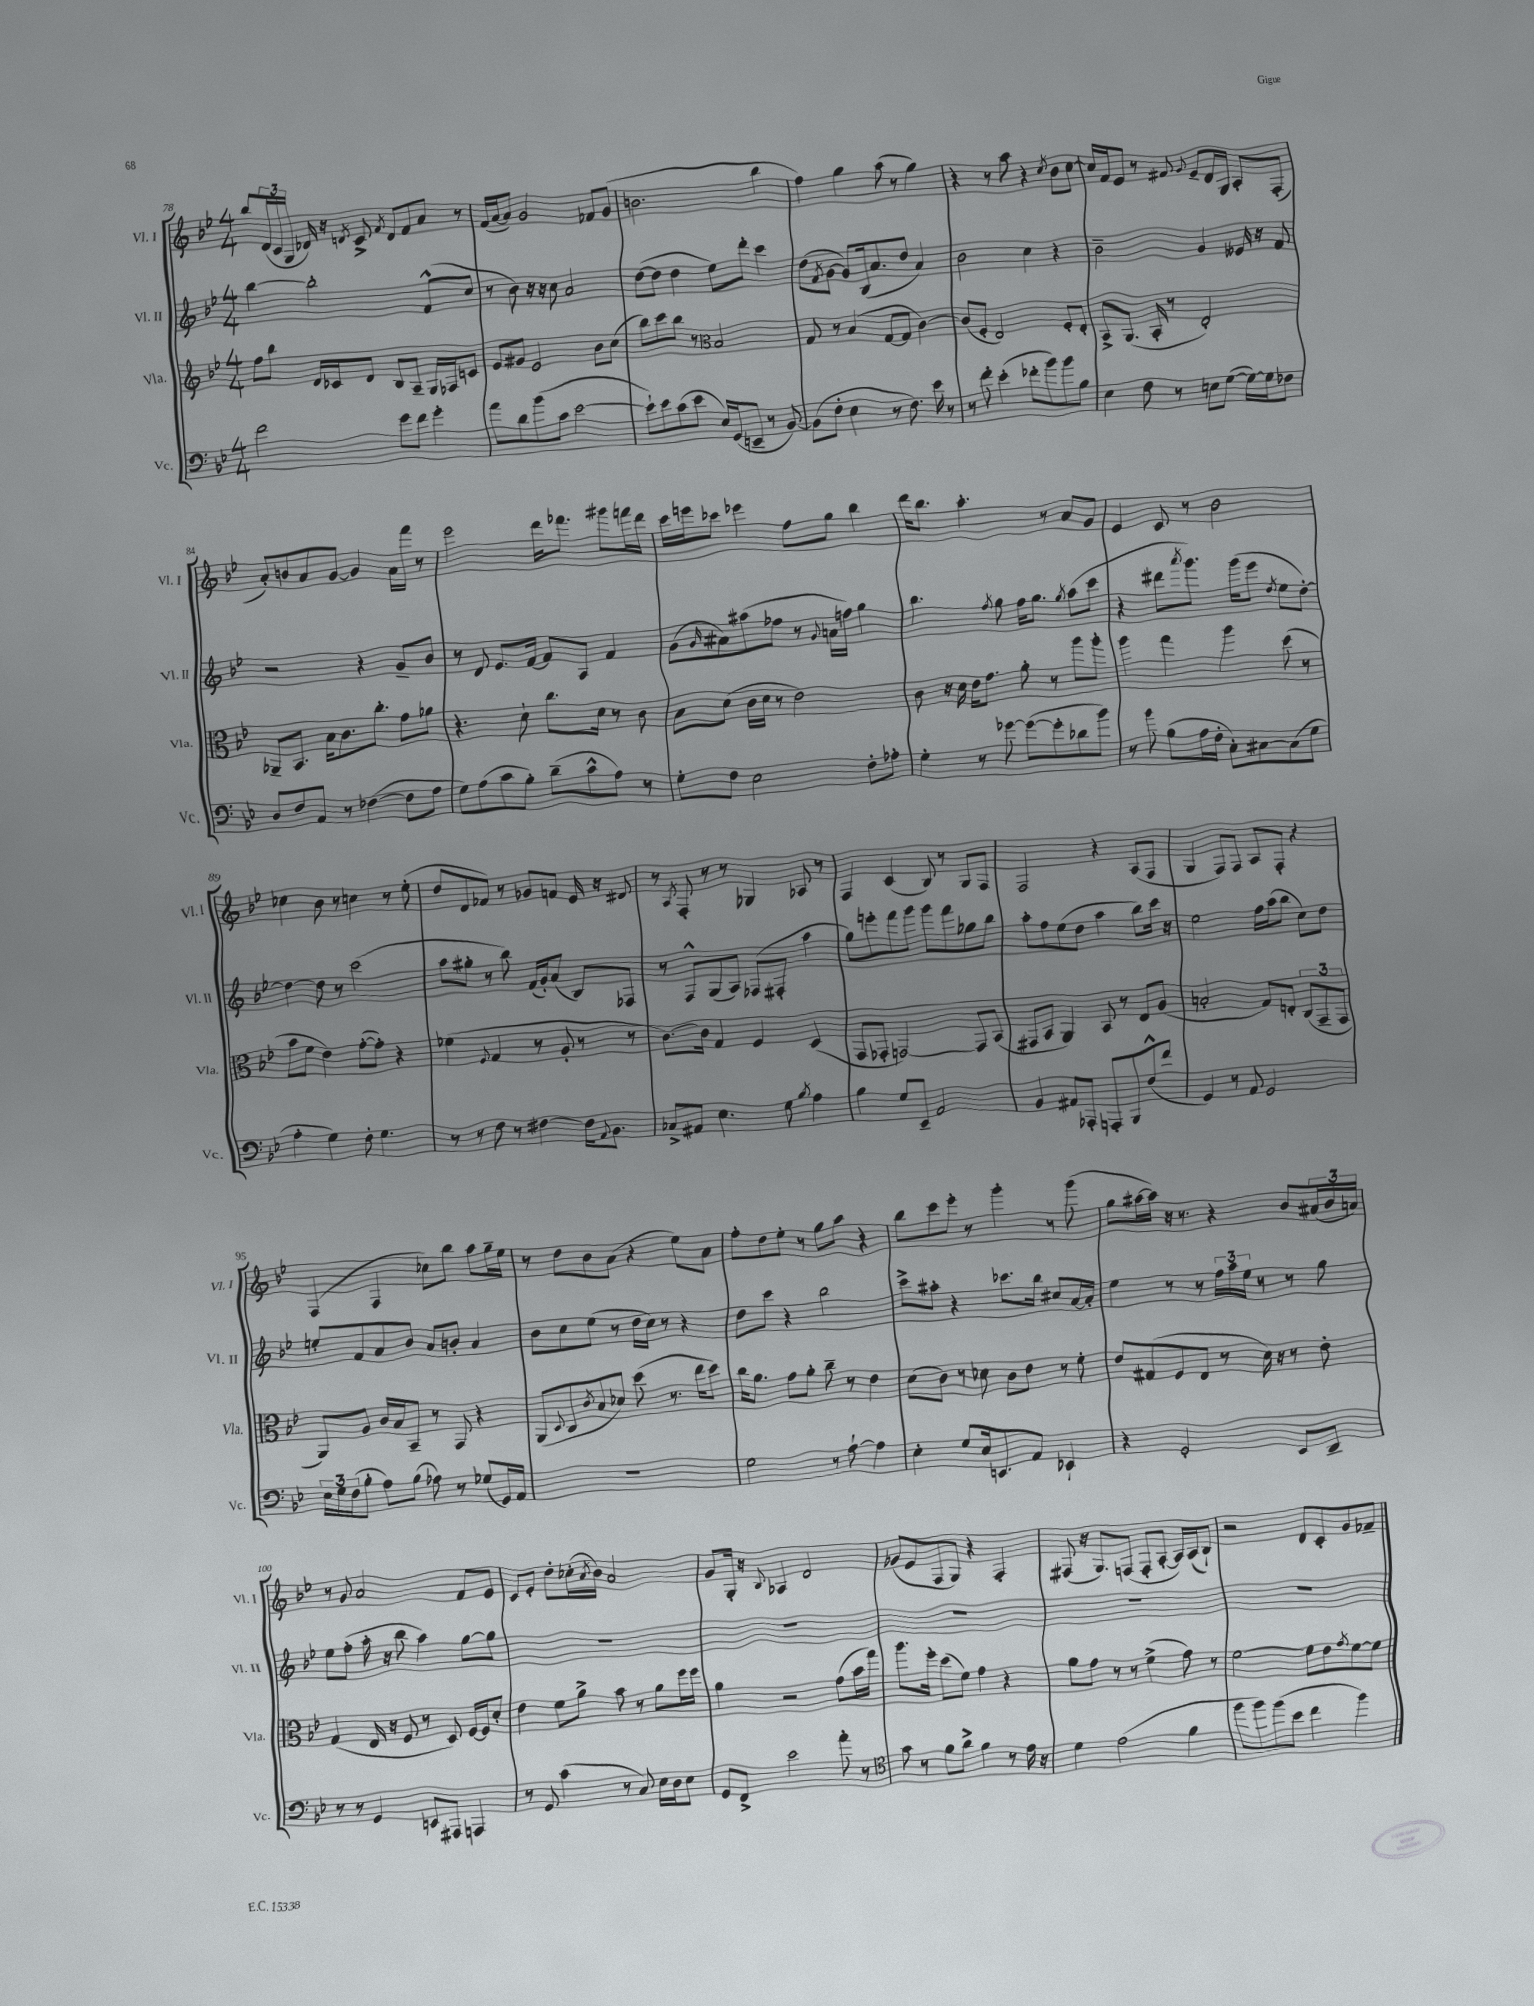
<<
\new StaffGroup <<
\new Staff = "s0" \with { instrumentName = "Vl. I" shortInstrumentName = "Vl. I" } {
    \clef treble \key bes \major \numericTimeSignature \time 4/4
    bes''8 \tuplet 3/2 { d'16( c'16 g16 } des'16) r16 \acciaccatura { d'8 } c'8-> \acciaccatura { f'8 } d'8 f'8 a'8 r8 |
    f'16( a'16~ a'8) g'2 fes'8 g'8( |
    b'2. bes''4 |
    f''4) g''4 a''8( r8 g''4) |
    r4 r8 a''8 r4 \acciaccatura { c''8 } bes'8 c''8~ |
    c''16 f'16 ees'8 r8 fis'8 \appoggiatura { g'8 } ees'8-- d'16 g16 a8-. f8-.( |
    a'8-.) b'8 a'8 g'8~ g'4 a'16 f'''16 r8 |
    ees'''2 d'''16 fes'''8. gis'''8 f'''16 d'''16 |
    c'''16 e'''16 ces'''8 ees'''4 f''8 g''8 bes''4 |
    d'''16 bes''8. a''4.-. r8 a'8 g'8 |
    ees'4 c'8 r8 bes'2 |
    ces''4 bes'8 r8 c''4 r8 ees''8-.( |
    d''8 d'8 fes'8) r8 ges'8 f'8 ees'16 r16 dis'8 |
    r8 \acciaccatura { a8 } f8-. r8 r8 ges4 aes8 r8 |
    f4 c'4( bes8) r8 g8 f8 |
    f2 r4 a8( f8 |
    g4 f8) f8 a8 f8-. r4 |
    f4( f4 ces''8) bes''8 a''8 g''16-- ees''16 |
    r8 d''8 bes'8 a'8( r4 ees''8) a'8 |
    f''8-. d''8 ees''8-. r8 g''8 a''8 r4 |
    bes''8 c'''8 ees'''8-. r8 g'''4-. r8 g'''8( |
    g''8 ais''16~ ais''16) r16 r8. r4 bes'8 \tuplet 3/2 { ais'16( bes'16 a'16) } |
    r8 g'8 a'2 f'8 ees'8 |
    c'8 ees'8-. d''8-. ces''16-.( \acciaccatura { a'8 } bes'16) a'2 |
    g'8 g16-. r16 \appoggiatura { bes8 } aes4 d'2 |
    ges'8( ees'8 f8 g8) r4 f4-. |
    fis8( r16 g8.) f8( f8-. a8~-. a16) a16( bes8-!) |
    r2 d'8 c'8-. g'8 fes'8-- \bar "|." |
}
\new Staff = "s1" \with { instrumentName = "Vl. II" shortInstrumentName = "Vl. II" } {
    \clef treble \key bes \major \numericTimeSignature \time 4/4
    bes''4~ bes''2-. f'8-^( c''8 |
    r8 bes'8) r16 r16 c''8 a'2 |
    d''8~( d''8 d''4 ees''8) d'''8-. c'''4 |
    d''8( \acciaccatura { f'8 } g'8~ g'8) bes16( a'8. d''8 a'4) |
    bes'2 c''4 r4 |
    bes'2-- g'4 eeses'16 r16 f'8 |
    r2 r4 g'8-- bes'8 |
    r8 d'8 ees'8. f'16~ f'8 a8 f'4 |
    g'8( \grace { g'16 } ais'8) ais''8( fes''8 r8 \appoggiatura { g'8 } a'16 f''16) g''4 |
    bes''4. \acciaccatura { f''8 } g''8 f''16 g''8. \acciaccatura { g''8 } a''8( c'''8 |
    r4 dis'''8 \acciaccatura { a'''8 } g'''8.) g'''16( ees'''8 \acciaccatura { d''8 } ees''8 d''8~-.) |
    d''4~ d''8 r8 c'''2( |
    a''8 gis''8-. r8 bes''8) f'16( g'16-.) a'8( bes8) fes8 |
    r8 f8-^ g8( a8) fes8( fis8-. a''4 |
    g''8) e'''8-. f'''8 g'''8 g'''8 f'''8 ges''8 bes''8 |
    a''8-. f''8 ees''8( d''8 a''4 bes''8) c'''16 r16 |
    ees''2 f''16 a''16( bes''8 c''8) d''8 |
    e''8-. f'8 a'8 bes'8 a'8 b'8-. a'4 |
    bes'8 c''8 ees''8( r8 d''16 c''16) r8 r4 |
    d''8 c'''8 r4 bes''2 |
    c'''8-> ais''8-. r4 ces'''8. bes''16 cis''8 a'16~ a'16-. |
    ees''4 r8 r8 \tuplet 3/2 { f''16 a''16 ees''16 } r8 r8 g''8 |
    ees''8 f''8-.( a''16-. r16 bes''8 a''4) g''8~ g''8 |
    R1 |
    R1 |
    R1 |
    R1 |
    R1 \bar "|." |
}
\new Staff = "s2" \with { instrumentName = "Vla." shortInstrumentName = "Vla." } {
    \clef treble \key bes \major \numericTimeSignature \time 4/4
    f''8 bes''8 d'16 ces'16 d'8 bes8 a8-- g16 fes16 c'8 |
    ees'8 gis'8 ees'2 bes'8 c''8( |
    bes''8) c'''8 bes''8 r8 \clef alto bes2 |
    g8 r8 bes4( g8~ g8 c'4~) |
    c'8( f8-. ees2) f8-. ees8-. |
    bes,8-> a,8.( bes,16-. r8 ees2-.) |
    aes,8-- bes,8. bes16 c'8. c''8.-. g'8 aes'8 |
    r4. d'8-! c''8. d'16 r8 c'8 |
    bes8 d'8( c'16 d'16 r8 ees'2) |
    c'8 r16 d'16 ees'16 g'8. a'8-. r8 a''8 a''8-. |
    a''4 g''4 a''4 d''8( r8 |
    bes'8 f'8 ees'4) g'8~-.( g'8-.) r4 |
    fes'4( \appoggiatura { f8 } g4 r8 a8-. r8 r8 |
    c'8.~) c'16 g4 f4 d4( |
    g,8 ges,8-. g,2~) g,8 bes,8( |
    gis,8 bes,8 a,4) bes,8 r8 ees8 a8( |
    b2-. g8) e8-. \tuplet 3/2 { c8( g,8-- g,8 } |
    a,8) a8 c'16 bes16 bes,8-- r8 g,8 r4 |
    a,8( \appoggiatura { d8 } c8 \acciaccatura { c'8 } bes8 des'8) d''8( r8. ees''16 d''8) |
    c''16 a'8. g'8 a'8-. c''8-- r8 ees'4 |
    d'8( c'8) r8 des'8 c'8 ees'8 r8 f'8-. |
    ees'8 gis8( f8 ees8 r8 d'16) r16 r8 ees'8-. |
    g4( ees16 r16 f8 r8 d8) f16~ f16 d'8-. |
    ees'4 f'8 a'8-> bes'8 r8 a'8 f''16 f''16 |
    a'4 r2 g'8( bes'16 g''16) |
    a''8. f''16-. d''8( f'8) g'4 r4 |
    a'8 g'8 r8 r8 f'4->( g'8) r8 |
    f'2~ f'8 ees'8 \acciaccatura { g'8 } f'8~ f'8 \bar "|." |
}
\new Staff = "s3" \with { instrumentName = "Vc." shortInstrumentName = "Vc." } {
    \clef bass \key bes \major \numericTimeSignature \time 4/4
    f'2 g'8 f'8 g'4-. |
    a'8 d'8 bes'8( c'8 ees'2~ |
    ees'8-!) ees'8 c'8( ees'8 ees16) g,16( e,8-- r8 bes,8~) |
    bes,8( f8-. ees4 r8 f8.) ees'16 r8 |
    r8 f'8-. ees'4-.( fes'8-. bes'8) bes'8 bes8 |
    ees4 f8 r8 e8 g8~( g16~) g16 fes8 |
    d8 f8 a,8 r8 fes4~( fes8 a8 |
    g8) a8( c'8 bes8-.) d'8--( c'8-^ a8) r8 |
    g8-. f8 ees2 f8-. aes8-. |
    g4-. r8 ges'8~ ges'8~( ges'8-. des'8 bes'8) |
    r8 bes'8 bes8( a16 f16-. c8-.) cis8~ cis8( g8 |
    a4-. g4) f8-. g4. |
    r8 r8 f8 r8 fis4~ fis16 \appoggiatura { a,8 } bes,8. |
    ces8-> ais,8 ees4. g8 \acciaccatura { bes8 } a4 |
    bes4 g8 ees,8-- a,2 |
    bes,4 ais,8 aes,,8-. a,,8-. bes,,8 f8-^( f'8 |
    g,4) r8 a,8 g,2 |
    \tuplet 3/2 { ees16 g16 f16( } bes8-. a8) bes8( aes8) r8 ges8( g,16) a,16 |
    R1 |
    g2 r8 a8~-! a4 |
    ees4-. g8 ees16 e,8. a,8 ees,4-! |
    r4 g,2-. ees,8 d,8-- |
    r8 r8 g,4 e,8 ais,,8 a,,4 |
    r8 g,8 c'4( r8 c8) ees16 d16 ees8 |
    g,8 f,8-> ees'2 a'8-. r8 |
    \clef tenor g'8 r8 f'8 a'8-> f'4 r8 ees'16 r16 |
    d'4 ees'2( f'4 |
    f''8 f''8) f''8( bes'8 c''4 f''4) \bar "|." |
}
>>
>>
\layout { \context { \Score currentBarNumber = #78 } }
